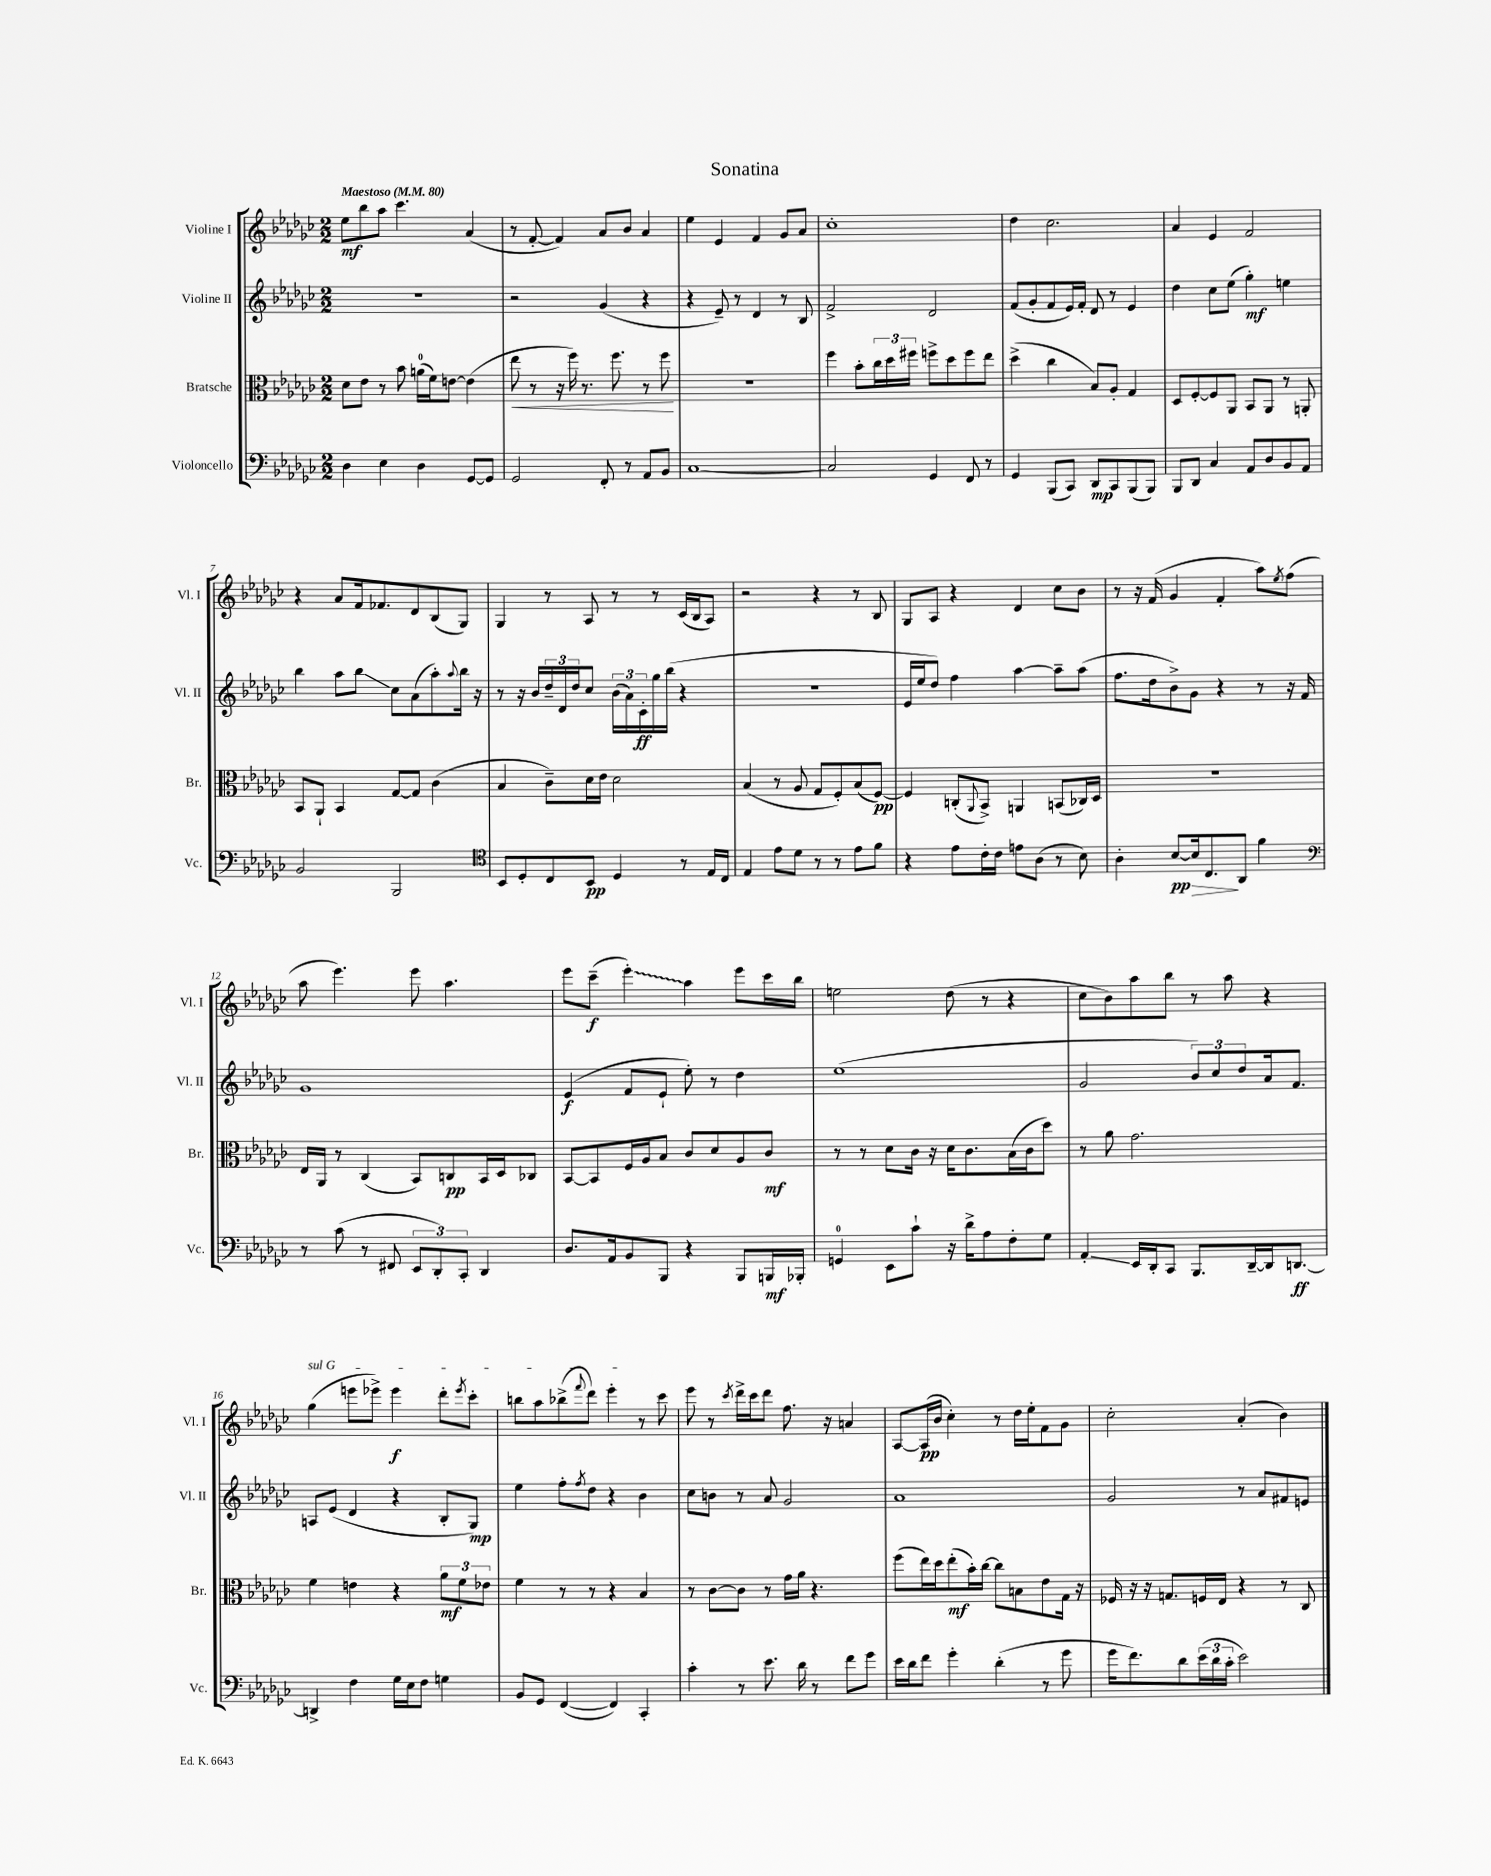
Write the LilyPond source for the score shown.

\header { title = "Sonatina" }
<<
\new StaffGroup <<
\new Staff = "s0" \with { instrumentName = "Violine I" shortInstrumentName = "Vl. I" } {
    \clef treble \key ges \major \numericTimeSignature \time 2/2 \tempo "Maestoso" 4 = 80
    ees''8\mf bes''8 aes''8 ces'''4. aes'4( |
    r8 f'8~-. f'4) aes'8 bes'8 aes'4 |
    ees''4 ees'4 f'4 ges'8 aes'8 |
    ces''1-. |
    des''4 ces''2. |
    aes'4 ees'4 f'2 |
    r4 aes'8 f'16 fes'8. des'8 bes8( ges8) |
    ges4 r8 aes8 r8 r8 ces'16( bes16 aes8) |
    r2 r4 r8 bes8 |
    ges8 aes8 r4 des'4 ces''8 bes'8 |
    r8 r16 f'16( ges'4 f'4-. aes''8) \acciaccatura { ees''8 } f''8( |
    aes''8 ees'''4.) ees'''8 aes''4. |
    ees'''8 ces'''8--\f( \once \override Glissando.style = #'zigzag ees'''4-.\glissando) aes''4 ees'''8 ces'''16 bes''16 |
    e''2 des''8( r8 r4 |
    ces''8 bes'8) aes''8 bes''8 r8 aes''8 r4 |
    \once \override TextSpanner.bound-details.left.text = \markup { \italic "sul G" } ges''4\startTextSpan( e'''8 ees'''8->) ees'''4\f des'''8-. \acciaccatura { ees'''8 } ces'''8-. |
    b''8 aes''8 bes''8->( \appoggiatura { f'''8 } des'''8) ees'''4-.\stopTextSpan r8 ces'''8 |
    ees'''8 r8 \acciaccatura { ces'''8 } des'''16-> ces'''16 des'''8 f''8. r16 a'4 |
    aes8~ aes16\pp( bes'16 ces''4-.) r8 des''16 ees''16-. f'8 ges'8 |
    ces''2-. aes'4-.( bes'4) \bar "|." |
}
\new Staff = "s1" \with { instrumentName = "Violine II" shortInstrumentName = "Vl. II" } {
    \clef treble \key ges \major \numericTimeSignature \time 2/2
    r1 |
    r2 ges'4( r4 |
    r4 ees'8--) r8 des'4 r8 bes8 |
    f'2-> des'2 |
    f'8( ges'8-. f'8 ees'16) f'16-. des'8 r8 ees'4 |
    des''4 ces''8 ees''8( ges''4-.\mf) e''4 |
    bes''4 aes''8 bes''8\glissando ces''8 aes'8( aes''8-.) \appoggiatura { aes''8 } bes''16 r16 |
    r8 r16 bes'16 \tuplet 3/2 { des''16-- des'16 des''16 } ces''8 \tuplet 3/2 { bes'16( aes'16) ces'16-.\ff } ges''16 bes''16( r4 |
    r1 |
    ees'16 ees''16 des''8) f''4 aes''4~ aes''8-- aes''8( |
    f''8. des''16 bes'8->) ges'8 r4 r8 r16 f'16 |
    ges'1 |
    ees'4\f( f'8 ees'8-! ees''8-.) r8 des''4 |
    ees''1( |
    ges'2 \tuplet 3/2 { bes'8) ces''8 des''8 } aes'16 f'8. |
    a8 ees'8( des'4 r4 bes8-. ges8\mp) |
    ees''4 f''8-. \acciaccatura { f''8 } des''8 r4 bes'4 |
    ces''8 b'8 r8 aes'8 ges'2 |
    aes'1 |
    ges'2 r8 aes'8 fis'8 e'8 \bar "|." |
}
\new Staff = "s2" \with { instrumentName = "Bratsche" shortInstrumentName = "Br." } {
    \clef alto \key ges \major \numericTimeSignature \time 2/2
    des'8 ees'8 r8 bes'8 a'16-0( f'16) e'8~ e'4( |
    ees''8\< r8 r16 f''16) r8. f''8. r8 f''8\! |
    r1 |
    f''4 bes'8-. \tuplet 3/2 { ces''16 des''16 fis''16 } f''8-> des''8 f''8 ees''8 |
    des''4->( ces''4 bes8) aes8-. ges4 |
    des8 f8~-. f8 aes,8 bes,8 aes,8 r8 a,8-. |
    bes,8 aes,8-! bes,4 ges8~ ges8 ces'4( |
    bes4 ces'8--) des'16 ees'16 des'2 |
    bes4( r8 aes8 ges8 f8-.) bes8( f8~\pp) |
    f4 c8-.( \appoggiatura { aes,8 } bes,8->) a,4 b,8( ces16) des16 |
    r1 |
    ees16 aes,16 r8 ces4( bes,8) c8\pp bes,16 des16 ces8 |
    bes,8~ bes,8 f16 aes16 bes8 ces'8 des'8 aes8 ces'8\mf |
    r8 r8 des'8 ces'16 r16 des'16 ces'8. bes16( ces'16 des''8) |
    r8 aes'8 ges'2. |
    f'4 e'4 r4 \tuplet 3/2 { aes'8\mf f'8 ees'8 } |
    f'4 r8 r8 r4 bes4 |
    r8 ces'8~ ces'8 r8 ges'16 aes'16 r4. |
    f''8( ees''16) des''16 ees''8-.\mf( bes'16-.) ces''16~ ces''8 b8 ees'8 ges16 r16 |
    fes16 r16 r16 g8. f16 ees16 r4 r8 ces8 \bar "|." |
}
\new Staff = "s3" \with { instrumentName = "Violoncello" shortInstrumentName = "Vc." } {
    \clef bass \key ges \major \numericTimeSignature \time 2/2
    des4 ees4 des4 ges,8~ ges,8 |
    ges,2 f,8-. r8 aes,8 bes,8 |
    ces1~ |
    ces2 ges,4 f,8 r8 |
    ges,4 bes,,8( ces,8) des,8\mp ces,8 bes,,8( bes,,8) |
    bes,,8 des,8 ces4 aes,8 des8 bes,8 aes,8 |
    bes,2 bes,,2 |
    \clef tenor bes,8 des8-. ces8 bes,8\pp des4 r8 ees16 ces16 |
    ees4 ees'8 des'8 r8 r8 ees'8 f'8 |
    r4 ees'8 ces'16-. ces'16 e'8 aes8( r8 bes8) |
    aes4-. bes8~\pp\> bes16 ces8.\! aes,8 f'4 |
    \clef bass r8 ces'8( r8 fis,8 \tuplet 3/2 { ees,8 des,8-.) ces,8-. } des,4 |
    des8. aes,16 bes,8 bes,,8 r4 bes,,8 b,,16\mf bes,,16-. |
    g,4-0 ees,8 ces'8-! r16 des'16-> aes8 f8-. ges8 |
    aes,4-.\glissando ees,16 des,16-. ces,8 bes,,8. des,16~-- des,16 d,8.~\ff |
    d,4-> f4 ges16 ees16 f8 g4 |
    bes,8 ges,8 f,4~( f,4) ces,4-. |
    ces'4-. r8 ees'8. des'16 r8 f'8 ges'8 |
    ees'16 des'16 f'8 ges'4-. des'4-.( r8 ges'8 |
    ges'16 f'8.) des'8 \tuplet 3/2 { ees'16( des'16 ces'16-. } ees'2) \bar "|." |
}
>>
>>
